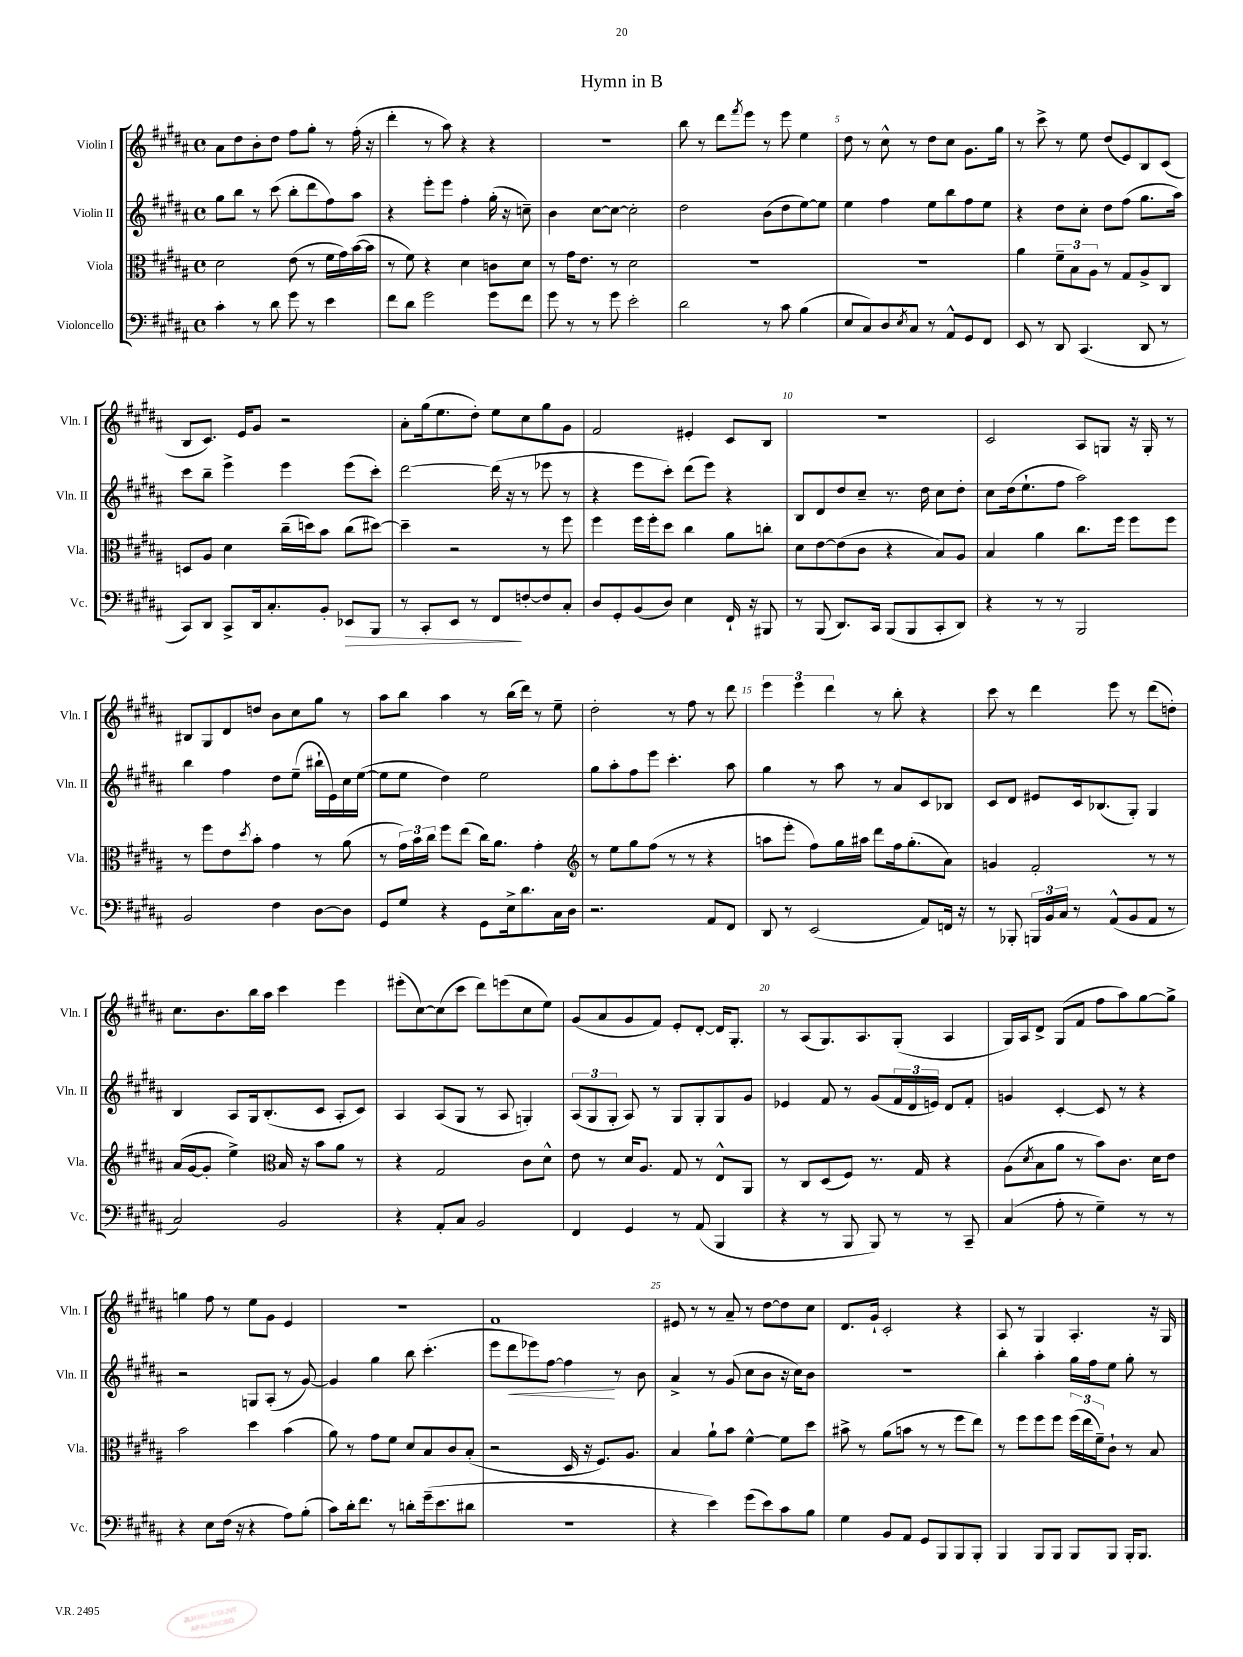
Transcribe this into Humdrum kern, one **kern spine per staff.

**kern	**kern	**kern	**kern
*staff4	*staff3	*staff2	*staff1
*clefF4	*clefC3	*clefG2	*clefG2
*k[f#c#g#d#a#]	*k[f#c#g#d#a#]	*k[f#c#g#d#a#]	*k[f#c#g#d#a#]
*M4/4	*M4/4	*M4/4	*M4/4
*met(c)	*met(c)	*met(c)	*met(c)
4c#'	2d#	8gg#	8a#
.	.	8bb	8dd#
8r	.	8r	8b'
8d#	.	(8ccc#	8dd#
8g#	(8e	8bb'	8ff#
8r	8r	8ddd#	8gg#'
4e	16f#	8ff#)	8r
.	16g#)	.	.
.	([16b	8aa#	(16ff#'
.	16b]	.	16r
=	=	=	=
8f#	8r	4r	4ddd#'
8d#	8f#)	.	.
2g#	4r	8eee'	8r
.	.	8eee	8aa#)
.	4d#	4ff#'	4r
8g#	8c	(16gg#'	4r
.	.	16r	.
8f#	8d#	8cc~)	.
=	=	=	=
8g#	8r	4b	1r
8r	16g#	.	.
.	8.e	.	.
8r	.	[8cc#	.
8g#	8r	8cc#_	.
2e'	2d#	2cc#']	.
=	=	=	=
2d#	1r	2dd#	8bb
.	.	.	8r
.	.	.	8ddd#
.	.	.	8qfff#
.	.	.	8eee
8r	.	(8b	8r
8c#	.	8dd#	8eee
(4B	.	[8ee)	4ee
.	.	8ee]	.
=	=	=	=
8E	1r	4ee	8dd#
8C#)	.	.	8r
8D#	.	4ff#	8cc#^^
8qE	.	.	.
8C#	.	.	8r
8r	.	8ee	8dd#
8AA#^^	.	8bb	8cc#
8GG#	.	8ff#	8.g#
8FF#	.	8ee	.
.	.	.	16gg#
=	=	=	=
8EE	4a#	4r	8r
8r	.	.	8ccc#^
8DD#	12f#~	8dd#	8r
.	12B	.	.
(4.CC#	.	8cc#'	8ee
.	12A#	.	.
.	8r	8dd#	(8dd#
.	8G#	(8ff#	8e)
8DD#	8A#^	8.gg#	8B
8r	8C#	.	(8c#
.	.	16aa#)	.
=	=	=	=
8CC#)	8D	8ccc#	8B
8DD#	8A#	8bb~	8.c#)
8CC#^	4d#	4eee^	.
.	.	.	16e
16DD#	.	.	8g#
8.C#'	.	.	.
.	(16cc#~	4eee	2r
.	16dd)	.	.
8BB'	8b	.	.
8EE-	(8cc#	(8eee	.
8BBB	[8dd#)	8ccc#')	.
=	=	=	=
8r	4dd#~]	[2ddd#	8a#'
8CC#'	.	.	(16gg#
.	.	.	8.ee
8EE	2r	.	.
8r	.	.	8dd#')
8FF#	.	(16ddd#]	8ee
.	.	16r	.
[8F'	.	8r	8cc#
8F]	8r	8eee-	8gg#
8C#'	8ff#	8r	8g#
=	=	=	=
8D#	4ff#	4r	2f#
8GG#'	.	.	.
(8BB	16ff#	8eee	.
.	16ff#'	.	.
8D#)	8dd#	8ccc#')	.
4E	4cc#	(8ddd#	4e#'
.	.	8eee)	.
16FF#`	8a#	4r	8c#
16r	.	.	.
8BBB#	8cc'	.	8B
=	=	=	=
8r	8d#	8B	1r
(8BBB	[8e	8d#	.
8.DD#)	(8e]	8dd#	.
.	8c#	8cc#~	.
16CC#	.	.	.
(8BBB	4r	8.r	.
8BBB	.	.	.
.	.	16dd#	.
8CC#'	8B)	8cc#	.
8DD#)	8A#	8dd#'	.
=	=	=	=
4r	4B	8cc#	2c#
.	.	(16dd#	.
.	.	8.ee`	.
8r	4a#	.	.
8r	.	8ff#	.
2BBB	8.cc#	2aa#)	8A#
.	.	.	8G
.	16ff#	.	.
.	8ff#	.	16r
.	.	.	16G'
.	8ff#	.	8r
=	=	=	=
2BB	8r	4bb	8B#
.	8ff#	.	8G#
.	8e	4ff#	8d#
.	8qdd#	.	.
.	8b'	.	8dd
4F#	4g#	8dd#	8b
.	.	(8ee~	8cc#
[8D#	8r	16bb#`	8gg#
.	.	16e)	.
8D#]	(8a#	16cc#	8r
.	.	([16ee	.
=	=	=	=
8GG#	8r	8ee]	8aa#
8G#	24g#)	8ee	8bb
.	24b	.	.
.	24cc#	.	.
4r	8ff#	4dd#)	4aa#
.	(8ee	.	.
8GG#	16cc#)	2ee	8r
.	8.a#	.	.
16E^	.	.	(16bb
8.d#	.	.	16ddd#)
.	4g#'	.	8r
16C#	.	.	8ee~
16D#	.	.	.
=	=	=	=
*	*clefG2	*	*
2.r	8r	8gg#	2dd#'
.	8ee	8aa#'	.
.	8gg#	8ff#	.
.	(8ff#	8eee	.
.	8r	4.ccc#'	8r
.	8r	.	8ff#
8AA#	4r	.	8r
8FF#	.	8aa#	8ddd#
=	=	=	=
8DD#	8aa	4gg#	6eee
8r	8eee'	.	.
.	.	.	6eee
(2EE	8ff#)	8r	.
.	.	.	6ddd#
.	16gg#	8aa#	.
.	16aa#	.	.
.	8ddd#	8r	8r
.	16ff#	8a#	8bb'
.	(8.gg#'	.	.
8AA#)	.	8c#	4r
16FF	8a#)	8B-	.
16r	.	.	.
=	=	=	=
8r	4g	8c#	8ccc#
8BBB-'	.	8d#	8r
24BBB	2f#'	8e#	4ddd#
24BB	.	.	.
24C#	.	.	.
8r	.	16c#	.
.	.	(8.B-	.
(8AA#^^	.	.	8eee
8BB	.	8G#')	8r
8AA#	8r	4G#	(8ddd#
8r	8r	.	8dd')
=	=	=	=
2C#)	(16a#	4B	8.cc#
.	[16g#	.	.
.	8g#']	.	.
.	.	.	8.b
.	4ee^)	8A#	.
.	.	16G#	16bb
.	.	(8.B'	16aa#
*	*clefC3	*	*
2BB	16B	.	4ccc#
.	16r	.	.
.	8b	8c#	.
.	8a#	8A#'	4eee
.	8r	8c#)	.
=	=	=	=
4r	4r	4A#	(8eee#'
.	.	.	[8cc#)
8AA#'	2G#	(8A#	(8cc#]
8C#	.	8G#	8ccc#
2BB	.	8r	8ddd#)
.	.	8A#	(8eee
.	8c#	4G')	8cc#
.	8d#^^	.	8ee)
=	=	=	=
4FF#	8e	(12A#	(8g#
.	.	12G#	.
.	8r	.	8a#
.	.	12G#'	.
4GG#	16d#	8A#)	8g#
.	8.A#	.	.
.	.	8r	8f#)
8r	8G#	8G#	8e'
(8AA#	8r	8G#'	[8d#'
4BBB	8E^^	8G#	16d#]
.	.	.	8.G#'
.	8AA#	8g#	.
=	=	=	=
4r	8r	4e-	8r
.	8C#	.	(8A#
8r	(8D#	8f#	8.G#)
8BBB	8F#)	8r	.
.	.	.	8.A#
8BBB)	8.r	(8g#	.
8r	.	24f#	(8G#'
.	.	24d#	.
.	16G#	.	.
.	.	24e)	.
8r	4r	8d#	4A#
8CC#~	.	8f#'	.
=	=	=	=
(4C#	(8A#	4g	16G#)
.	.	.	16A#
.	8qd#	.	.
.	8B	.	8d#^
8A#'	8a#	[4c#'	(8G#
8r	8r	.	8f#
4G#~)	8b)	8c#]	8ff#
.	8.c#	8r	8aa#)
8r	.	4r	[8gg#
.	16d#	.	.
8r	8e	.	8gg#^]
=	=	=	=
4r	2b	2r	4gg
8E	.	.	8ff#
(16F#	.	.	8r
16r	.	.	.
4r	4dd#	8G	8ee
.	.	(8A#'	8g#
8A#)	(4b	8r	4e
(8B'	.	[8g#)	.
=	=	=	=
8c#)	8a#)	4g#]	1r
16d#'	8r	.	.
8.f#	.	.	.
.	8g#	4gg#	.
8r	8f#	.	.
8d'	8d#	8bb	.
(16g#~	8B	(4.ccc#'	.
8.e	.	.	.
.	8c#	.	.
8d#	(8B'	.	.
=	=	=	=
1r	2r	8eee	1f#
.	.	8ddd#	.
.	.	8eee-)	.
.	.	[8ff#	.
.	16D#	4ff#]	.
.	16r	.	.
.	8.F#)	.	.
.	.	8r	.
.	8.A#	.	.
.	.	8b	.
=	=	=	=
4r	4B	4a#^	8e#
.	.	.	8r
4e)	8a#`	8r	8r
.	8b	(8g#	8a#~
(8g#	[4f#^^	8cc#	8r
8e)	.	8b	[8dd#
8c#	8f#]	16r	8dd#]
.	.	16cc#)	.
8B	8dd#	8b	8cc#
=	=	=	=
4G#	8b#^	1r	8.d#
.	8r	.	.
.	.	.	16g#`
8BB	(8a#	.	2c#'
8AA#	8b	.	.
8GG#	8r	.	.
8BBB	8r	.	.
8BBB	8ff#	.	4r
8BBB'	8ee)	.	.
=	=	=	=
4BBB	8r	4bb'	8A#
.	8ff#	.	8r
8BBB	8ff#	4aa#'	4G#
8BBB	8ff#	.	.
8BBB	(24ff#	16gg#	4.A#'
.	24ee	.	.
.	.	16ff#	.
.	24f#~)	.	.
8BBB	8c#`	8ee	.
16BBB'	8r	8gg#'	.
8.BBB	.	.	.
.	8B	8r	16r
.	.	.	16G#
==	==	==	==
*-	*-	*-	*-
